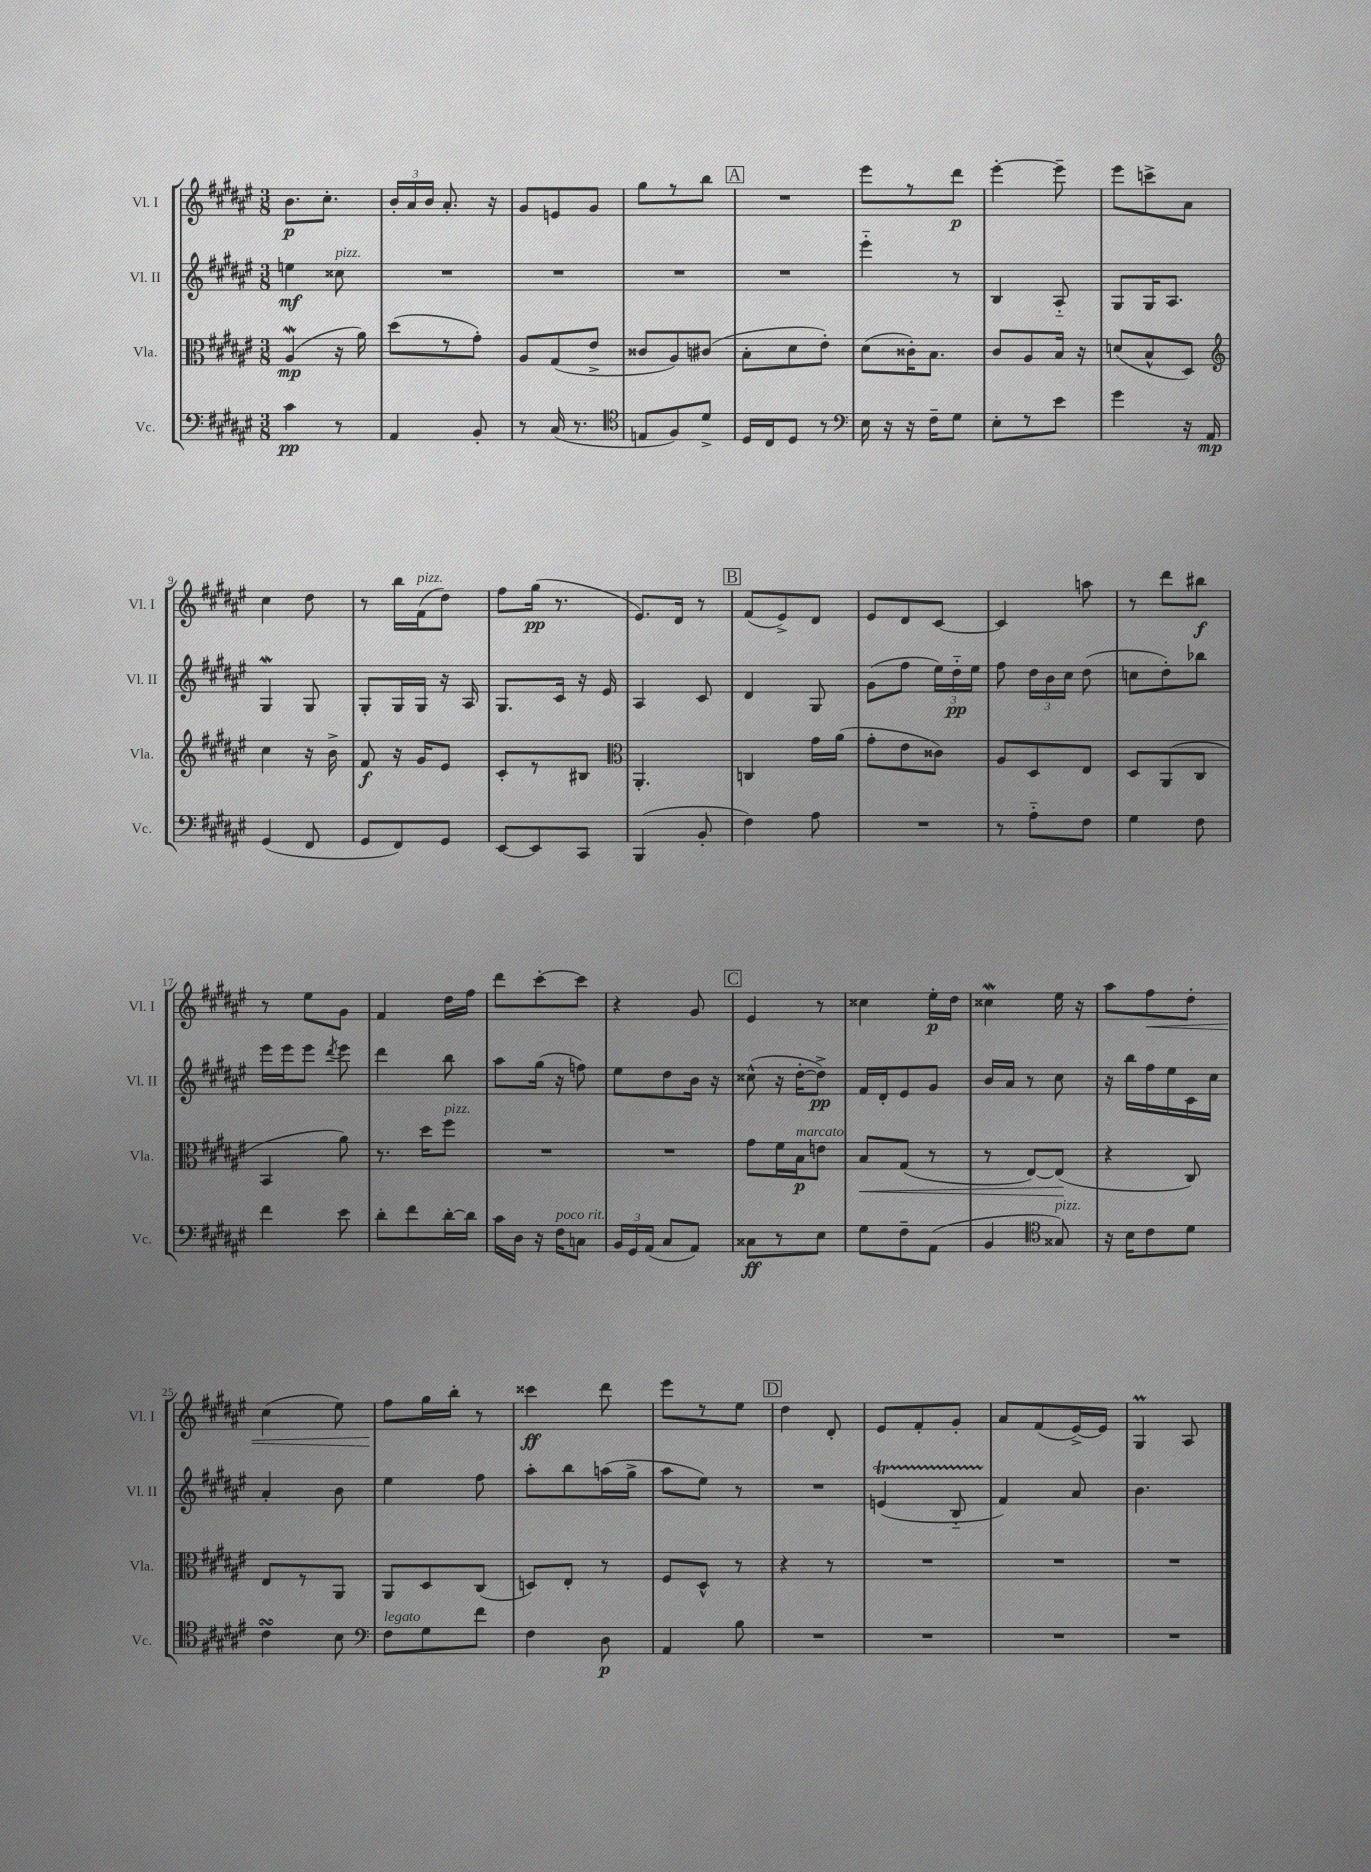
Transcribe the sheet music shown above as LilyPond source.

<<
\new StaffGroup <<
\new Staff = "s0" \with { instrumentName = "Vl. I" shortInstrumentName = "Vl. I" } {
    \clef treble \key fis \major \numericTimeSignature \time 3/8
    \autoBeamOff b'8.[\p cis''8.]-. |
    \tuplet 3/2 { b'16[-. ais'16 b'16] } ais'8.-. r16 |
    gis'8[ e'8 gis'8] |
    gis''8[ r8 b''8] |
    \mark \markup { \box "A" } R4. |
    eis'''8[ r8 dis'''8]\p |
    eis'''4~-. eis'''8-- |
    eis'''8[ c'''8-> ais'8] |
    cis''4 dis''8 |
    r8 b''16[ fis'16^\markup { \italic "pizz." }( dis''8]) |
    fis''8[ gis''16]\pp( r8. |
    eis'8.[) dis'16] r8 |
    \mark \markup { \box "B" } fis'8[( eis'8->) dis'8] |
    eis'8[ dis'8 cis'8]~ |
    cis'4 a''8 |
    r8 dis'''8[ bis''8]\f |
    r8 eis''8[ gis'8] |
    fis'4 dis''16[ fis''16] |
    dis'''8[ cis'''8~-. cis'''8] |
    r4 gis'8 |
    \mark \markup { \box "C" } eis'4 r8 |
    cisis''4 eis''16[-.\p dis''16] |
    cisis''4\mordent eis''16 r16 |
    ais''8[ fis''8\< dis''8]-. |
    cis''4( eis''8) |
    fis''8[\! gis''16 b''16]-. r8 |
    cisis'''4\ff dis'''8 |
    eis'''8[ r8 eis''8] |
    \mark \markup { \box "D" } dis''4 dis'8-. |
    eis'8[ fis'8-. gis'8]-. |
    ais'8[ fis'8( eis'16~->) eis'16] |
    gis4\prall ais8 \bar "|." |
}
\new Staff = "s1" \with { instrumentName = "Vl. II" shortInstrumentName = "Vl. II" } {
    \clef treble \key fis \major \numericTimeSignature \time 3/8
    \autoBeamOff e''4\mf cisis''8^\markup { \italic "pizz." } |
    R4. |
    R4. |
    R4. |
    \mark \markup { \box "A" } R4. |
    eis'''4-_ r8 |
    b4 ais8-_ |
    gis8[ gis16 ais8.] |
    gis4\mordent gis8 |
    gis8[-. gis16 gis16] r16 ais16 |
    gis8.[ cis'16] r16 eis'16 |
    ais4 cis'8 |
    \mark \markup { \box "B" } dis'4 gis8 |
    gis'8[( fis''8] \tuplet 3/2 { eis''16[) dis''16-_\pp eis''16] } |
    fis''8 \tuplet 3/2 { dis''16[ b'16 cis''16] } dis''8( |
    c''8[ dis''8-.) bes''8] |
    eis'''16[ eis'''16 eis'''8] \acciaccatura { dis'''8 } eis'''8 |
    dis'''4 b''8 |
    ais''8[ gis''16]( r16 f''8) |
    eis''8[ dis''8 b'16] r16 |
    \mark \markup { \box "C" } cisis''8-^( r16 dis''16[~-. dis''8]->\pp) |
    fis'16[ dis'16-. eis'8 gis'8] |
    b'16[ ais'16] r8 cis''8 |
    r16 b''16[ fis''16 eis''16 cis'16 cis''16] |
    ais'4-. b'8 |
    eis''4 fis''8 |
    ais''8[-. b''8 a''16( gis''16]-> |
    ais''8[ eis''8]) r8 |
    \mark \markup { \box "D" } R4. |
    e'4\startTrillSpan( b8-_ |
    fis'4\stopTrillSpan) ais'8 |
    b'4. \bar "|." |
}
\new Staff = "s2" \with { instrumentName = "Vla." shortInstrumentName = "Vla." } {
    \clef alto \key fis \major \numericTimeSignature \time 3/8
    \autoBeamOff ais4\mordent\mp( r16 ais'16) |
    dis''8[( r8 gis'8]-.) |
    ais8[ gis8( eis'8]-> |
    cisis'8[ ais8) cis'8]( |
    \mark \markup { \box "A" } b8[-. dis'8 eis'8]-.) |
    dis'8[( cisis'16-.) b8.] |
    cis'8[ ais8 b16] r16 |
    d'8[( b8-^ dis8]) |
    \clef treble cis''4 r16 b'16-> |
    fis'8\f r16 gis'16[ eis'8] |
    cis'8[-. r8 bis8] |
    \clef alto ais,4.-. |
    \mark \markup { \box "B" } c4 gis'16[ ais'16]( |
    gis'8[-. eis'8 cisis'8]) |
    ais8[ dis8 eis8] |
    dis8[ ais,8( cis8] |
    b,4 ais'8) |
    r8. dis''16[ fis''8]^\markup { \italic "pizz." } |
    R4. |
    R4. |
    \mark \markup { \box "C" } gis'8[ fis'16 b16\p^\markup { \italic "marcato" } e'8] |
    b8[\< gis8]( r8 |
    r8 eis8[~) eis8]\!( |
    r4 cis8) |
    eis8[ r8 ais,8] |
    ais,8[ dis8 cis8]( |
    d8[) eis8]-. r8 |
    fis8[ dis8]-^ r8 |
    \mark \markup { \box "D" } r4 r8 |
    R4. |
    R4. |
    R4. \bar "|." |
}
\new Staff = "s3" \with { instrumentName = "Vc." shortInstrumentName = "Vc." } {
    \clef bass \key fis \major \numericTimeSignature \time 3/8
    \autoBeamOff cis'4\pp r8 |
    ais,4 b,8-. |
    r8 cis16( r8. |
    \clef tenor e8[ fis8) dis'8]-> |
    \mark \markup { \box "A" } dis16[ cis16 dis8] r8 |
    \clef bass eis16 r16 r16 fis16[-- gis8] |
    eis8[-. r8 eis'8] |
    gis'4 r16 ais,16\mp |
    gis,4( fis,8 |
    gis,8[ fis,8) gis,8] |
    eis,8[~ eis,8 cis,8] |
    b,,4( b,8-. |
    \mark \markup { \box "B" } fis4) ais8 |
    R4. |
    r8 ais8[-_ fis8] |
    gis4 fis8 |
    fis'4 eis'8 |
    dis'8[-. fis'8 dis'16~-. dis'16] |
    cis'16[ dis16] r16 fis16[^\markup { \italic "poco rit." } c8] |
    \tuplet 3/2 { b,16[ gis,16 ais,16]( } cis8[ ais,8]) |
    \mark \markup { \box "C" } cisis8[\ff r8 eis8] |
    gis8[ fis8-- ais,8]( |
    b,4 \clef tenor gisis8^\markup { \italic "pizz." }) |
    r16 b16[ cis'8 dis'8] |
    cis'4\turn b8 |
    \clef bass fis8[^\markup { \italic "legato" } gis8 fis'8] |
    fis4 dis8\p |
    ais,4 b8 |
    \mark \markup { \box "D" } R4. |
    R4. |
    R4. |
    R4. \bar "|." |
}
>>
>>
